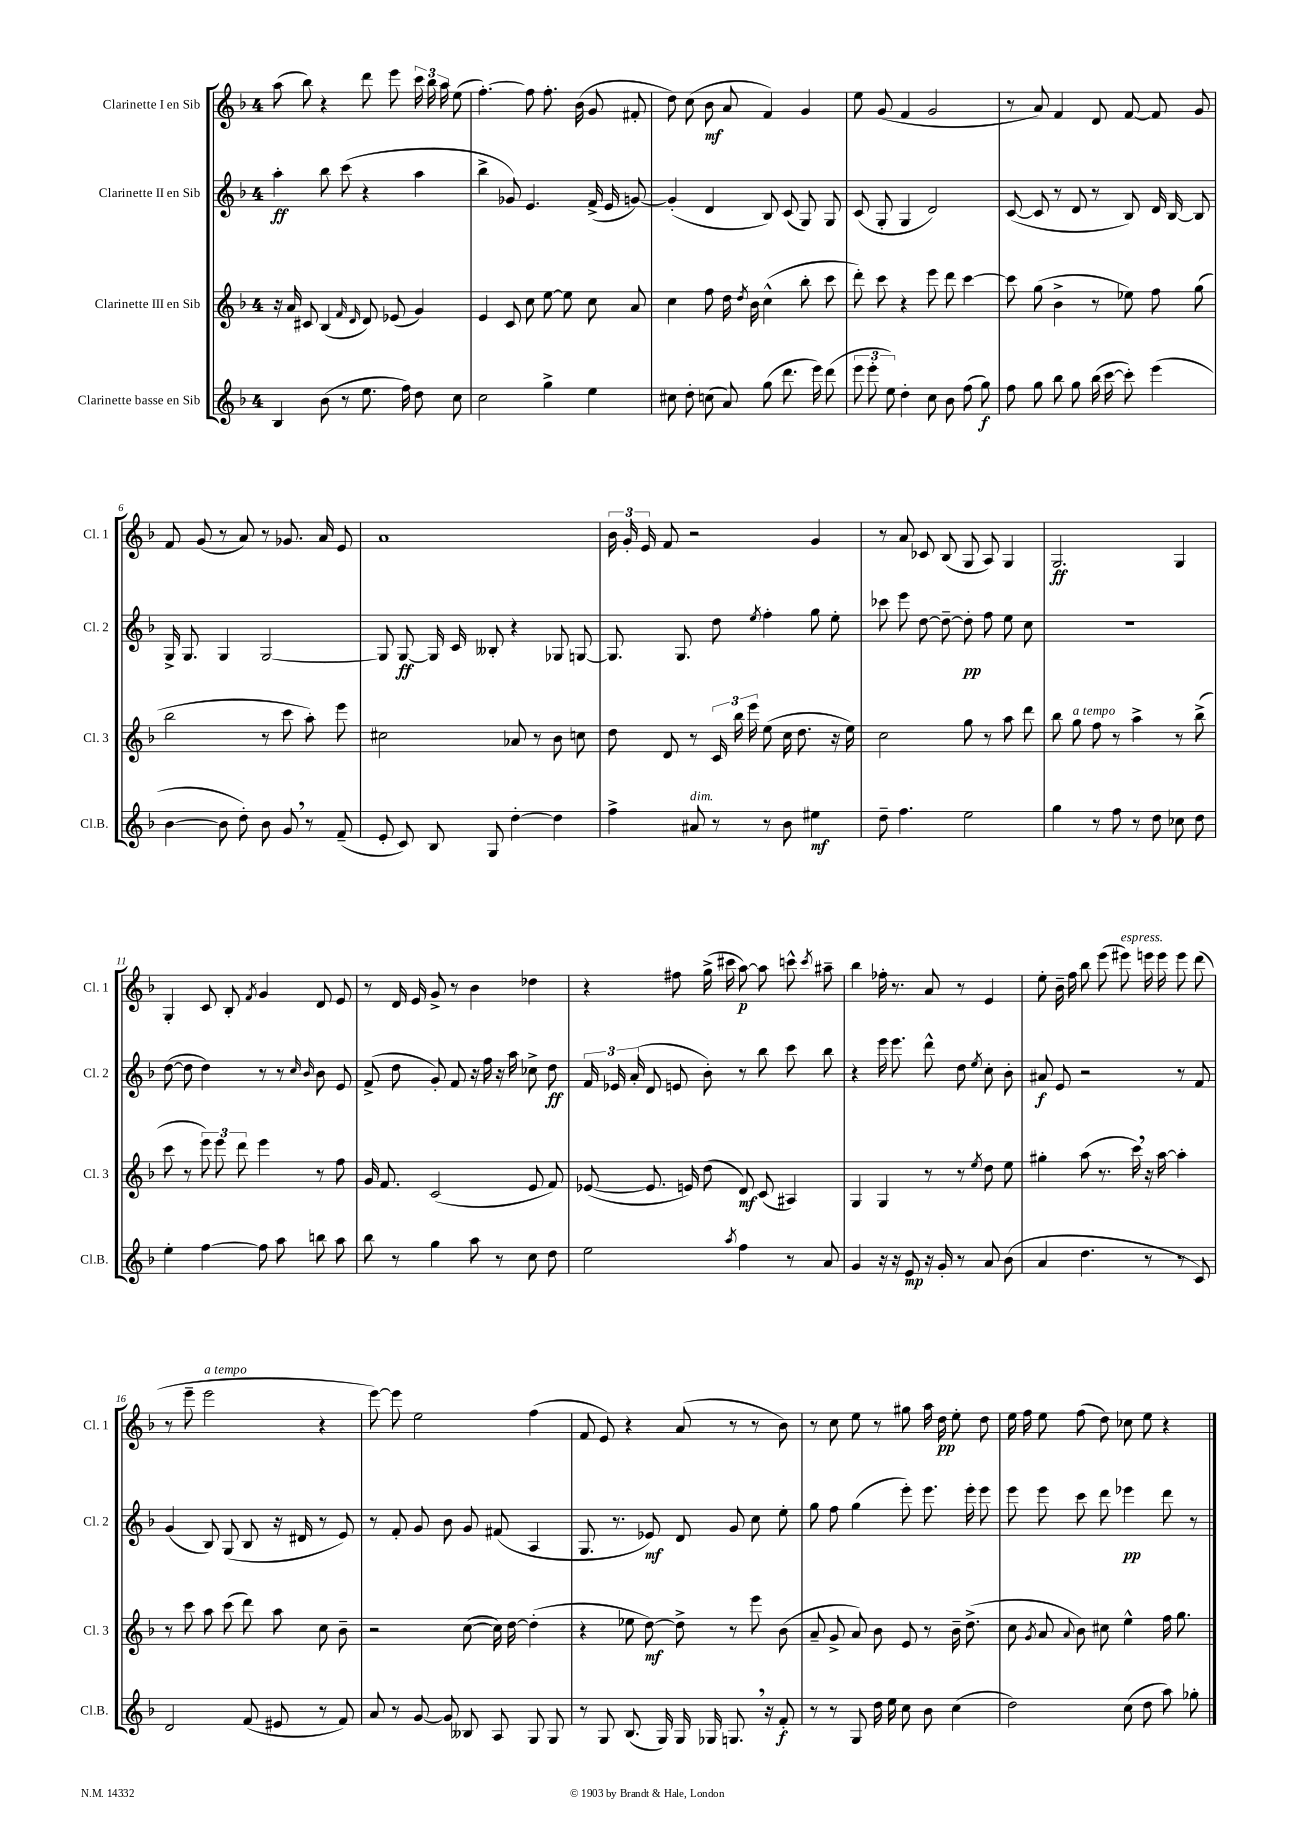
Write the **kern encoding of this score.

**kern	**kern	**kern	**kern
*staff4	*staff3	*staff2	*staff1
*clefG2	*clefG2	*clefG2	*clefG2
*k[b-]	*k[b-]	*k[b-]	*k[b-]
*M4/4	*M4/4	*M4/4	*M4/4
4B-/	16r	4aa'\	(8aa\
.	16a/	.	.
.	8c#/	.	8bb-\)
(8b-\	(4B-/	8bb-\	4r
8r	.	(8ccc\	.
.	16qqf/	.	.
.	16qqd/	.	.
8.ee\	8d/)	4r	8ddd\
.	(8e-/	.	8eee\
16ff\)	.	.	.
8dd\	4g/)	4aa\	24ccc\
.	.	.	24bb-\
.	.	.	24aa\
8cc\	.	.	(8ee\
=	=	=	=
2cc\	4e/	4bb-^\	[4.ff'\)
.	8c/	8g-/)	.
.	8cc\	4.e/	8ff\]
4gg^\	[8ee\	.	8.ff'\
.	8ee\]	.	.
.	.	.	(16b-\
4ee\	8cc\	(16f^/	8g/
.	.	16e/	.
.	8a/	[8g/)	8f#'/
=	=	=	=
8cc#\	4cc\	(4g'/]	8dd\)
8dd'\	.	.	(8cc\
(8cc\	8ff\	4d/	8b-\
8a/)	16dd\	.	8a/
.	8qdd/	.	.
.	16b-\	.	.
(8gg\	(4cc^^\	8B-/)	4f/)
8.ddd\	.	(8c/	.
.	8bb-'\	8G/)	4g/
16eee\)	.	.	.
(8ddd\	8ccc\	8G/	.
=	=	=	=
12eee\	8ddd'\)	(8c/	8ee\
12eee'\	.	.	.
.	8ccc\	8G'/	(8g/
12ee\)	.	.	.
4dd'\	4r	4G/	4f/
8cc\	8eee\	2d/)	2g/
8b-\	8ddd\	.	.
(8ff\	[4ccc\	.	.
8gg\)	.	.	.
=	=	=	=
8ff\	8ccc\]	([8c/	8r
8gg\	(8gg\	8c/]	8a/)
8bb-\	4b-^\	8r	4f/
8gg\	.	8d/	.
(16bb-\	8r	8r	8d/
[16ccc\	.	.	.
8ccc'\])	8ee-\)	8B-/)	[8f/
(4eee\	8ff\	16d/	8f/]
.	.	[16B-/	.
.	(8gg\	8B-/]	8g/
=	=	=	=
[4b-\	2bb-\	16G^/	8f/
.	.	8.G/	.
.	.	.	(8g/
8b-\]	.	4G/	8r
8dd'\)	.	.	8a/)
8b-\	8r	[2G/	8r
8g/	8ccc\	.	8.g-/
8r	8aa'\)	.	.
.	.	.	16a/
(8f~/	8eee\	.	8e/
=	=	=	=
8e'/	2cc#\	8G/]	1a
8c/)	.	[8G/	.
8B-/	.	16G/]	.
.	.	16c/	.
8G/	.	8B--'/	.
[4dd'\	8a-/	4r	.
.	8r	.	.
4dd\]	8b-\	8G-/	.
.	8cc\	[8G/	.
=	=	=	=
4ff^\	8dd\	8.G/]	24b-\
.	.	.	24g'/
.	.	.	24e/
.	8d/	.	8f/
.	.	8.G/	.
8a#/	8r	.	2r
8r	24c/	8dd\	.
.	24bb-\	.	.
.	24eee\	.	.
.	.	8qee/	.
8r	(8ee\	4ff'\	.
8b-\	16cc\	.	.
.	8.dd\	.	.
4ee#\	.	8gg\	4g/
.	16r	8ee'\	.
.	16ee\)	.	.
=	=	=	=
8dd~\	2cc\	8ccc-\	8r
4.ff\	.	8eee\	8a/
.	.	[8dd\	8c-/
.	.	8dd~\_	(8B-/
2ee\	8gg\	8dd'\]	8G/
.	8r	8ff\	8A/)
.	8aa\	8ee\	4G/
.	8ddd\	8cc\	.
=	=	=	=
4gg\	8bb-\	1r	2.G/
.	8gg\	.	.
8r	8ff\	.	.
8ff\	8r	.	.
8r	4aa^\	.	.
8dd\	.	.	.
8cc-\	8r	.	4G/
8dd\	(8bb-^\	.	.
=	=	=	=
4ee'\	8ccc\	([8dd\	4G'/
.	8r	8dd\]	.
[4ff\	12eee\)	4dd\)	8c/
.	12eee\	.	.
.	.	.	8B-'/
.	12ddd\	.	.
.	.	.	8qf/
8ff\]	4eee\	8r	4g/
8aa\	.	8r	.
.	.	16qqcc/	.
.	.	16qqb-/	.
8bb\	8r	8b-\	8d/
8aa\	8ff\	8e/	8e/
=	=	=	=
8bb-\	16g/	(8f^/	8r
.	8.f/	.	.
8r	.	8dd\	16d/
.	.	.	16e/
4gg\	(2c/	8g'/)	8g^/
.	.	8f/	8r
8aa\	.	16r	4b-\
.	.	16ff\	.
8r	.	16r	.
.	.	16aa\	.
8cc\	8e/	8cc-^\	4dd-\
8dd\	8f/)	8dd\	.
=	=	=	=
2ee\	([8e-/	24f/	4r
.	.	24e-/	.
.	.	(24a'/	.
.	8.e-/]	8d/	.
.	.	8e/	8ff#\
.	16e/)	.	.
.	(8dd\	8b-'\)	(16gg^\
.	.	.	16ccc#\
8qaa/	.	.	.
4ff\	8d/)	8r	[8aa\)
.	(8c/	8bb-\	8aa\]
8r	4A#/)	8ccc\	8ccc^^\
.	.	.	8qccc/
8a/	.	8bb-\	8aa#~\
=	=	=	=
4g/	4G/	4r	4bb-\
16r	4G/	16eee\	16ff-'\
16r	.	8.eee\	8.r
8e/	.	.	.
16r	8r	8ddd^^\	8a/
16g'/	.	.	.
8r	8r	8dd\	8r
.	8qee/	8qee/	.
8a/	8dd\	8cc'\	4e/
(8b-\	8ee\	8b-'\	.
=	=	=	=
4a/	4gg#'\	8a#/	8ee'\
.	.	8e/	16b-~\
.	.	.	16ff\
4.dd\	(8aa\	2r	8bb-\
.	8.r	.	(8eee\
.	.	.	8eee#\)
.	16ccc\)	.	.
8r	16r	.	16eee\
.	[16aa\	.	16eee\
8r	4aa'\]	8r	8eee\
8c/)	.	8f/	(8ddd\
=	=	=	=
2d/	8r	(4g/	8r
.	8ccc\	.	8eee~\
.	8aa\	8B-/)	2eee\
.	(8ccc\	(8G/	.
(8f/	8ddd\)	8B-/	.
8e#/	8aa\	16r	.
.	.	16d#/	.
8r	8cc\	8r	4r
8f/)	8b-~\	8e/)	.
=	=	=	=
8a/	2r	8r	[8eee\)
8r	.	8f'/	8eee\]
[8g/	.	8g/	2ee\
8g/]	.	8b-\	.
8B--/	([8cc\	8g/	.
8A/	16cc\])	(8f#/	.
.	[16dd\	.	.
8G/	(4dd'\]	4A/	(4ff\
8G/	.	.	.
=	=	=	=
8r	4r	8.G/	8f/
8G/	.	.	8e/)
.	.	8.r	.
(8.B-/	8ee-\	.	4r
.	[8dd\)	8e-/)	.
16G/)	.	.	.
16G/	8dd^\]	8d/	(8a/
16G-/	.	.	.
8.G/	8r	8g/	8r
.	8eee\	8cc\	8r
16r	.	.	.
8f'/	(8b-\	8ee'\	8b-\)
=	=	=	=
8r	8a~/	8gg\	8r
8r	8g^/	8ff\	8cc\
8G/	8a/)	(4gg\	8ee\
16dd\	8b-\	.	8r
16ee\	.	.	.
8cc\	8e/	8eee'\)	8gg#\
8b-\	8r	8.eee\	16aa\
.	.	.	16dd\
(4cc\	16b-~\	.	8ee'\
.	(8.dd^\	16eee'\	.
.	.	8eee\	8dd\
=	=	=	=
2dd\)	8cc\	8eee\	16ee\
.	.	.	16ff\
.	8qg/	.	.
.	8a/	8eee\	8ee\
.	8qqa/	.	.
.	8b-\)	8ccc\	(8ff\
.	8cc#\	8ddd\	8dd\)
(8cc\	4ee^^\	4eee-\	8cc-\
8dd\	.	.	8ee\
8aa\)	16ff\	8ddd\	4r
.	8.gg\	.	.
8gg-'\	.	8r	.
==	==	==	==
*-	*-	*-	*-
